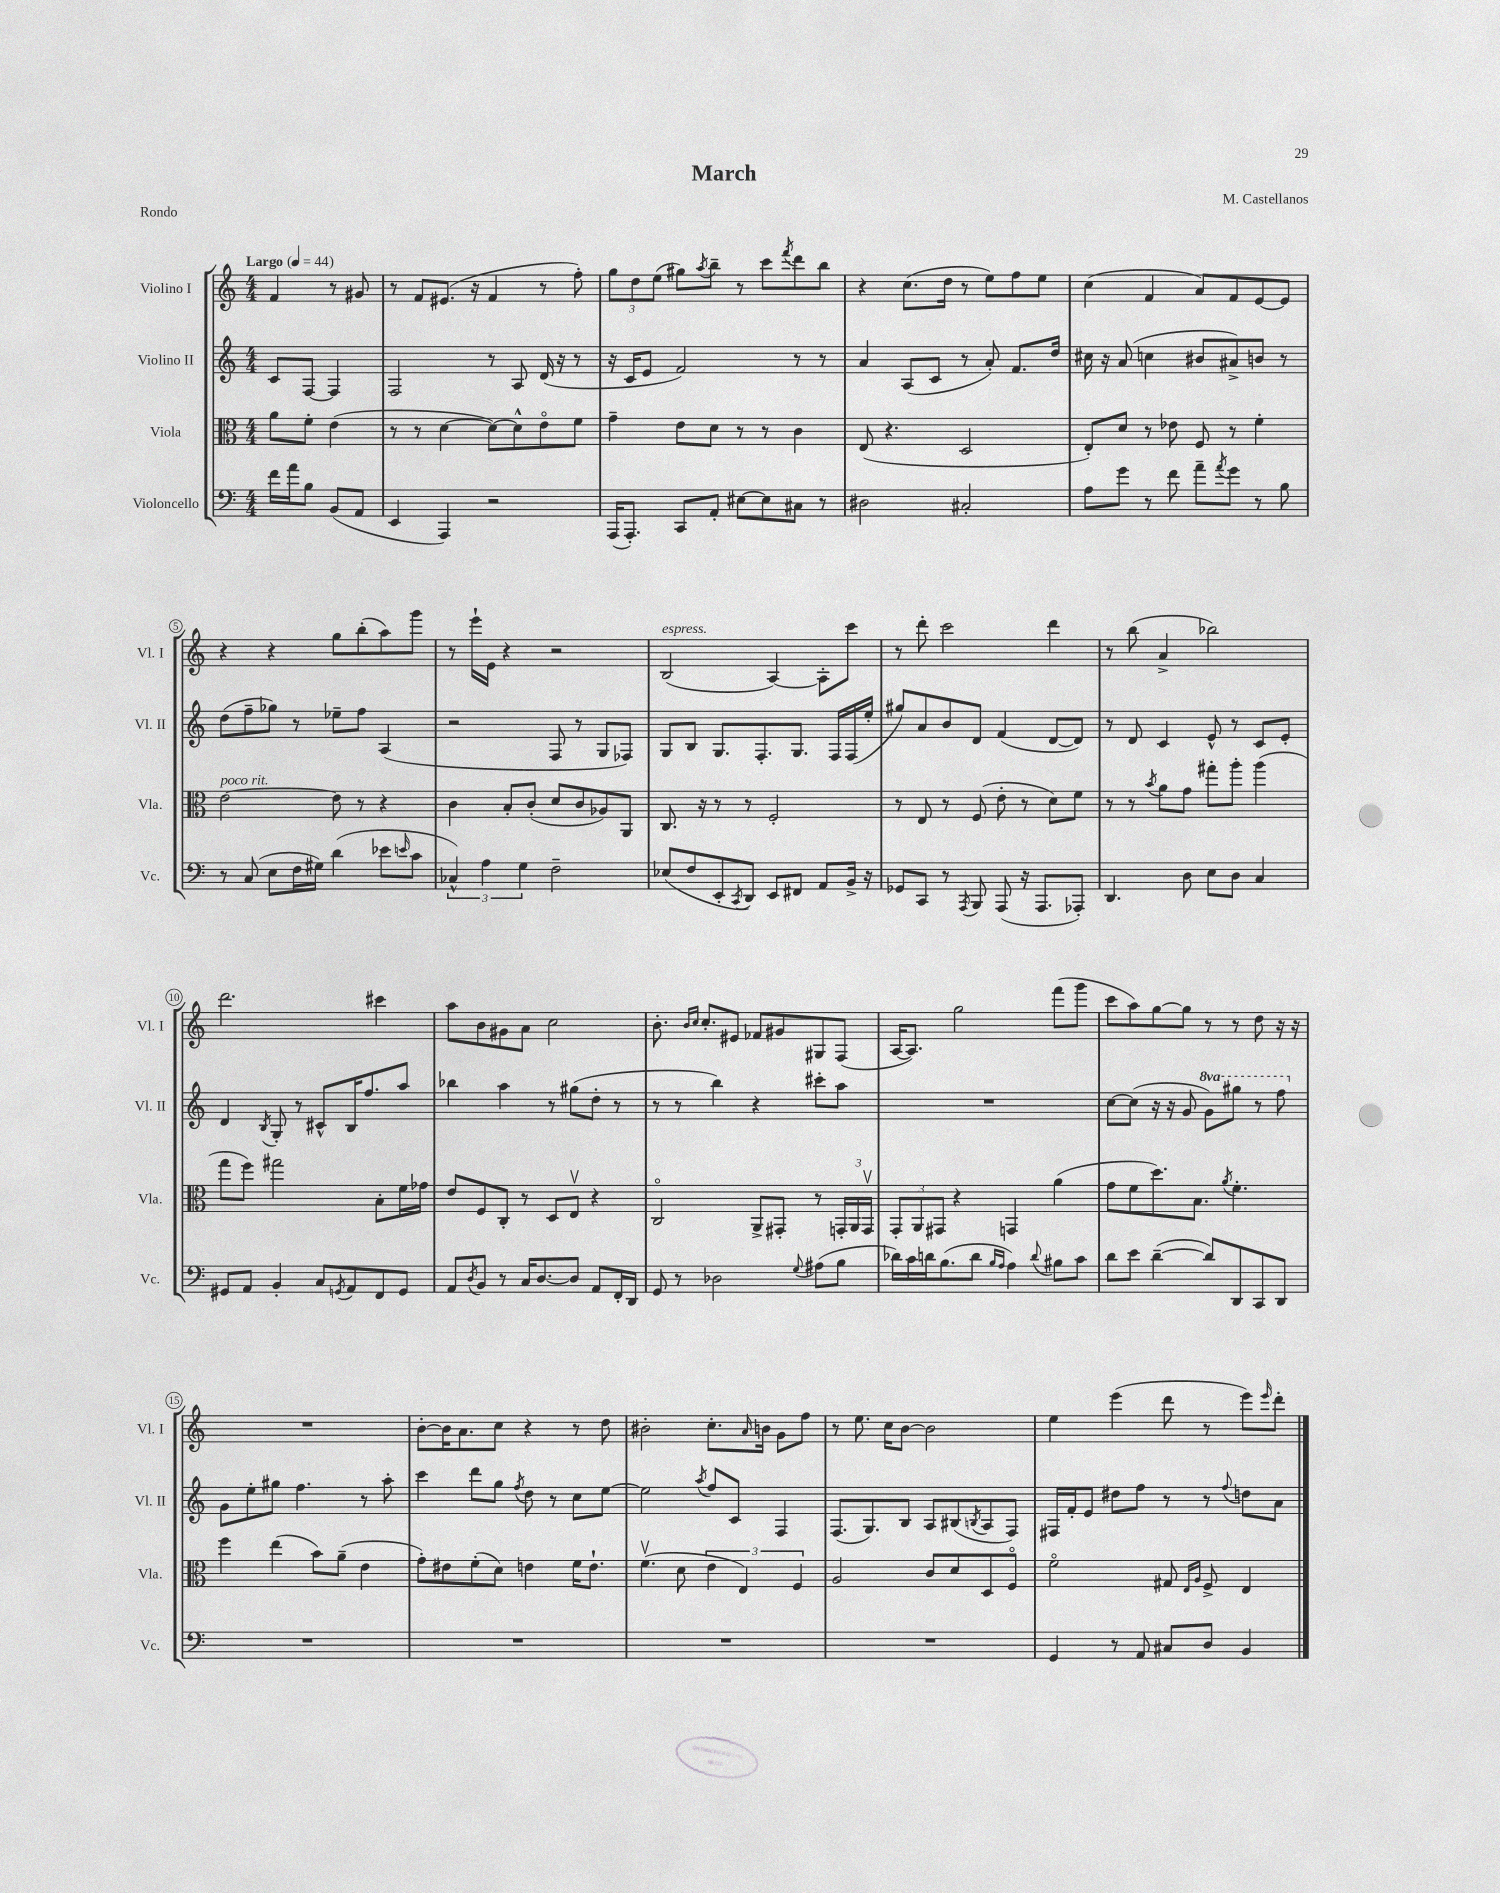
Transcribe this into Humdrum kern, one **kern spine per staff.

**kern	**kern	**kern	**kern
*part4	*part3	*part2	*part1
*staff4	*staff3	*staff2	*staff1
*I"Violoncello	*I"Viola	*I"Violino II	*I"Violino I
*I'Vc.	*I'Vla.	*I'Vl. II	*I'Vl. I
*clefF4	*clefC3	*clefG2	*clefG2
*k[]	*k[]	*k[]	*k[]
*M4/4	*M4/4	*M4/4	*M4/4
*MM44	*MM44	*MM44	*MM44
=	=	=	=
!	!	!	!LO:TX:a:B:t=Largo
16f\LL	8a\L	8c/L	4f/
16a\J	.	.	.
8B\J	8f'\J	[8F/J	.
(8BB/L	(4e\	4F/]	8r
8AA/J	.	.	8g#X/
=1	=1	=1	=1
4EE/	8r	2F/	8r
.	8r	.	8f/L
4AAA/)	[4d\	.	(8.e#X/J
.	.	.	16r
2r	8d\L_)	8r	4f/
.	8d^^\]	8A/	.
.	8e\	(16d/	8r
.	.	16r	.
.	8f\J	8r	8ff'\)
=2	=2	=2	=2
(16AAA/KL	4g~\	16r	12gg\L
8.AAA'/J)	.	16c/KL	.
.	.	.	12dd\
.	.	8e/J	.
.	.	.	(12ee\J
8CC/L	8e\L	2f/)	8gg#X\L)
.	.	.	8qaa/
8AA'/J	8d\J	.	8bb~\J
[8E#X\L	8r	.	8r
8E#\]	8r	.	8ccc\L
.	.	.	8qfff/
8C#X\J	4c\	8r	8ddd\
8r	.	8r	8bb\J
=3	=3	=3	=3
2D#X\	(8E/	4a/	4r
.	4.r	.	.
.	.	(8A/L	(8.cc\L
.	.	8c/J	.
.	.	.	16dd\Jk
2C#X'/	2D/	8r	8r
.	.	8a'/)	8ee\L)
.	.	8.f/L	8ff\
.	.	.	8ee\J
.	.	16dd/Jk	.
=4	=4	=4	=4
8A\L	8E'/L)	16cc#X\	(4cc\
.	.	16r	.
8g\J	8d/J	(8a/	.
8r	8r	4ccn\	4f/
8f\	8e-X\	.	.
8a~\L	8F/	8b#X/L	8a/L)
8qa/	.	.	.
8g\J	8r	8a#X^/)	8f/
8r	4f'\	8bn/J	[8e/
8B\	.	8r	8e/J]
!!LO:LB:g=z
=5	=5	=5	=5
!	!LO:TX:a:i:t=poco rit.	!	!
8r	[2e\	(8dd\L	4r
(8C/	.	8ff~\	.
8E\L	.	8gg-X\J)	4r
16F\L	.	8r	.
16G#X\JJ)	.	.	.
(4d\	8e\]	8ee-X~\L	8gg\L
.	8r	8ff\J	(8bb'\
8e-X\L	4r	(4A/	8aa\)
16qqen/	.	.	.
8c\J	.	.	8ggg\J
=6	=6	=6	=6
6C-X^^/)	4c\	2r	8r
.	.	.	16eee`\LL
6A\	.	.	.
.	.	.	16e\JJ
.	8B'/L	.	4r
6G\	.	.	.
.	(8c'/J	.	.
2F~\	8d/L	8F/	2r
.	8c/	8r	.
.	8A-X/)	8G/L	.
.	8AA/J	8F-X/J)	.
=7	=7	=7	=7
!	!	!	!LO:TX:a:i:t=espress.
(8E-X/L	8.C/	8G/L	(2B/
8F/	.	8B/J	.
.	16r	.	.
8EE'/	8r	8.G/L	.
8qCC/	.	.	.
8DD/J)	8r	.	.
.	.	8.F'/	.
8EE/L	2F'/	.	[4A/)
8FF#X/J	.	8.G/J	.
8AA/L	.	.	8A'\L]
.	.	16F/LL	.
16BB^/Jk	.	(16F/	8ccc\J
16r	.	16ee'/JJ	.
=8	=8	=8	=8
8GG-X/L	8r	8gg#X/L)	8r
8CC/J	8E/	8a/	8ddd'\
8r	8r	8b/	2ccc\
8qAAA/	.	.	.
8BBB/	(8F/	8d/J	.
(8AAA/	8e'\	(4f/	.
16r	8r	.	.
8.AAA/L	.	.	.
.	8d\L)	[8d/L	4ddd\
8AAA-X'/J)	8f\J	8d/J])	.
=9	=9	=9	=9
4.DD/	8r	8r	8r
.	8r	8d/	(8bb\
.	8qb/	.	.
.	8a\L	4c/	4a^/
8D\	8g\J	.	.
8E\L	8gg#X'\L	8e^^/	2bb-X\)
8D\J	8aa'\J	8r	.
4C/	(4aa\	8c/L	.
.	.	8e'/J	.
!!LO:LB:g=z
=10	=10	=10	=10
8GG#X/L	8gg\L	4d/	2.ddd\
8AA/J	8ff\J)	.	.
.	.	8qB/	.
4BB'/	2gg#X\	8G'/	.
.	.	8r	.
8C/L	.	8c#X^^/L	.
8qGGn/	.	.	.
8AA/	.	16B/K	.
.	.	8.ff/	.
8FF/	8B'\L	.	4ccc#X\
8GG/J	16f\L	8aa/J	.
.	16g-X\JJ	.	.
=11	=11	=11	=11
8AA/L	8e/L	4bb-X\	8aa\L
8qD/	.	.	.
8BB/J	8F/	.	8b\
8r	8C'/J	4aa\	8g#X\
16C/KL	8r	.	8a\J
[8.D/	.	.	.
.	8D/L	8r	2cc\
8D/J]	8Ev/J	(8gg#X\L	.
8AA/L	4r	8dd'\J	.
16FF'/L	.	8r	.
16DD/JJ	.	.	.
=12	=12	=12	=12
8GG/	2C/	8r	8.b'\
8r	.	8r	.
.	.	.	16qqb/LL
.	.	.	16qqcc/JJ
.	.	.	8.cc'/L
2D-X\	.	4bb\)	.
.	.	.	8e#X/J
.	8AA^/L	4r	8f-X/L
.	8GG#X'/J	.	8g#X/
8qqG/	.	.	.
(8A#X\L	8r	8ccc#X'\L	8G#X/
8B\J	24GGn'/LL	8aa\J	(8F/J
.	24AA/	.	.
.	24GGv/JJ	.	.
=13	=13	=13	=13
16d-X\LL)	12GG'/L	1r	[16A/KL
16c\	.	.	8.A/J])
.	12AA/	.	.
16dn\J	.	.	.
.	12GG#X/J	.	.
(8.B\	.	.	.
.	4r	.	2gg\
8d\J	.	.	.
16qqB/LL	.	.	.
16qqA/JJ	.	.	.
4A\)	4GGn/	.	.
8qqd/	.	.	.
8B#X\L	(4a\	.	(8fff\L
8c\J	.	.	8ggg\J
=14	=14	=14	=14
8d\L	8g\L	[8cc\L	8ccc\L
8e\J	8f\	(8cc\J]	8aa\)
([4d~\	8.dd\)	16r	[8gg\
.	.	16r	.
.	.	8g/	8gg\J]
.	8.B\J	.	.
*	*	*8va	*
8d/L])	.	8gg\L)	8r
.	8qa/	.	.
8DD/	4.f'\	8ggg#X\J	8r
8CC/	.	8r	8dd\
8DD/J	.	8fff\	16r
.	.	.	16r
!!LO:LB:g=z
=15	=15	=15	=15
*	*	*X8va	*
1r	4ff\	8g\L	1r
.	.	8ee'\	.
.	(4ee\	8gg#X\J	.
.	.	4.ff\	.
.	8b\L)	.	.
.	(8a~\J	.	.
.	4e\	8r	.
.	.	8aa'\	.
=16	=16	=16	=16
1r	8g'\L)	4ccc\	[8b'\L
.	8e#X\	.	16b\K]
.	.	.	8.a\
.	(8f'\	8ddd\L	.
.	8d\J)	8gg\J	8cc\J
.	.	8qff/	.
.	4en\	8dd\	4r
.	.	8r	.
.	16f\KL	8cc\L	8r
.	8.e`\J	.	.
.	.	[8ee\J	8dd\
=17	=17	=17	=17
1r	(4.fv\	2ee\]	2b#X'\
.	8d\	.	.
.	.	8qaa/	.
.	6e\	8ff/L	8.cc'\L
.	.	8c/J	.
.	6E/)	.	.
.	.	.	16qqa/
.	.	.	16bn\Jk
.	.	4F/	8g\L
.	6F/	.	.
.	.	.	8ff\J
=18	=18	=18	=18
1r	2A/	(8.F/L	8r
.	.	.	8.ee\
.	.	8.G/)	.
.	.	.	16cc\KL
.	.	8B/J	[8b\J
.	8c/L	8A/L	2b\]
.	8d/	(8B#X/	.
.	.	8qBn/	.
.	8D/	8A/	.
.	8F/J	8F/J)	.
=19	=19	=19	=19
4GG/	2f\	16F#X/LL	4ee\
.	.	16f'/J	.
.	.	8e/J	.
8r	.	8dd#X\L	(4eee\
8AA/	.	8ff\J	.
8C#X/L	8G#X/	8r	8ddd\
.	16qqE/LL	.	.
.	16qqA/JJ	.	.
8D/J	8F^/	8r	8r
.	.	8qqff/	.
4BB/	4E/	8ddn\L	8eee\L)
.	.	.	16qqeee/
.	.	8a\J	8ddd'\J
==	==	==	==
*-	*-	*-	*-
